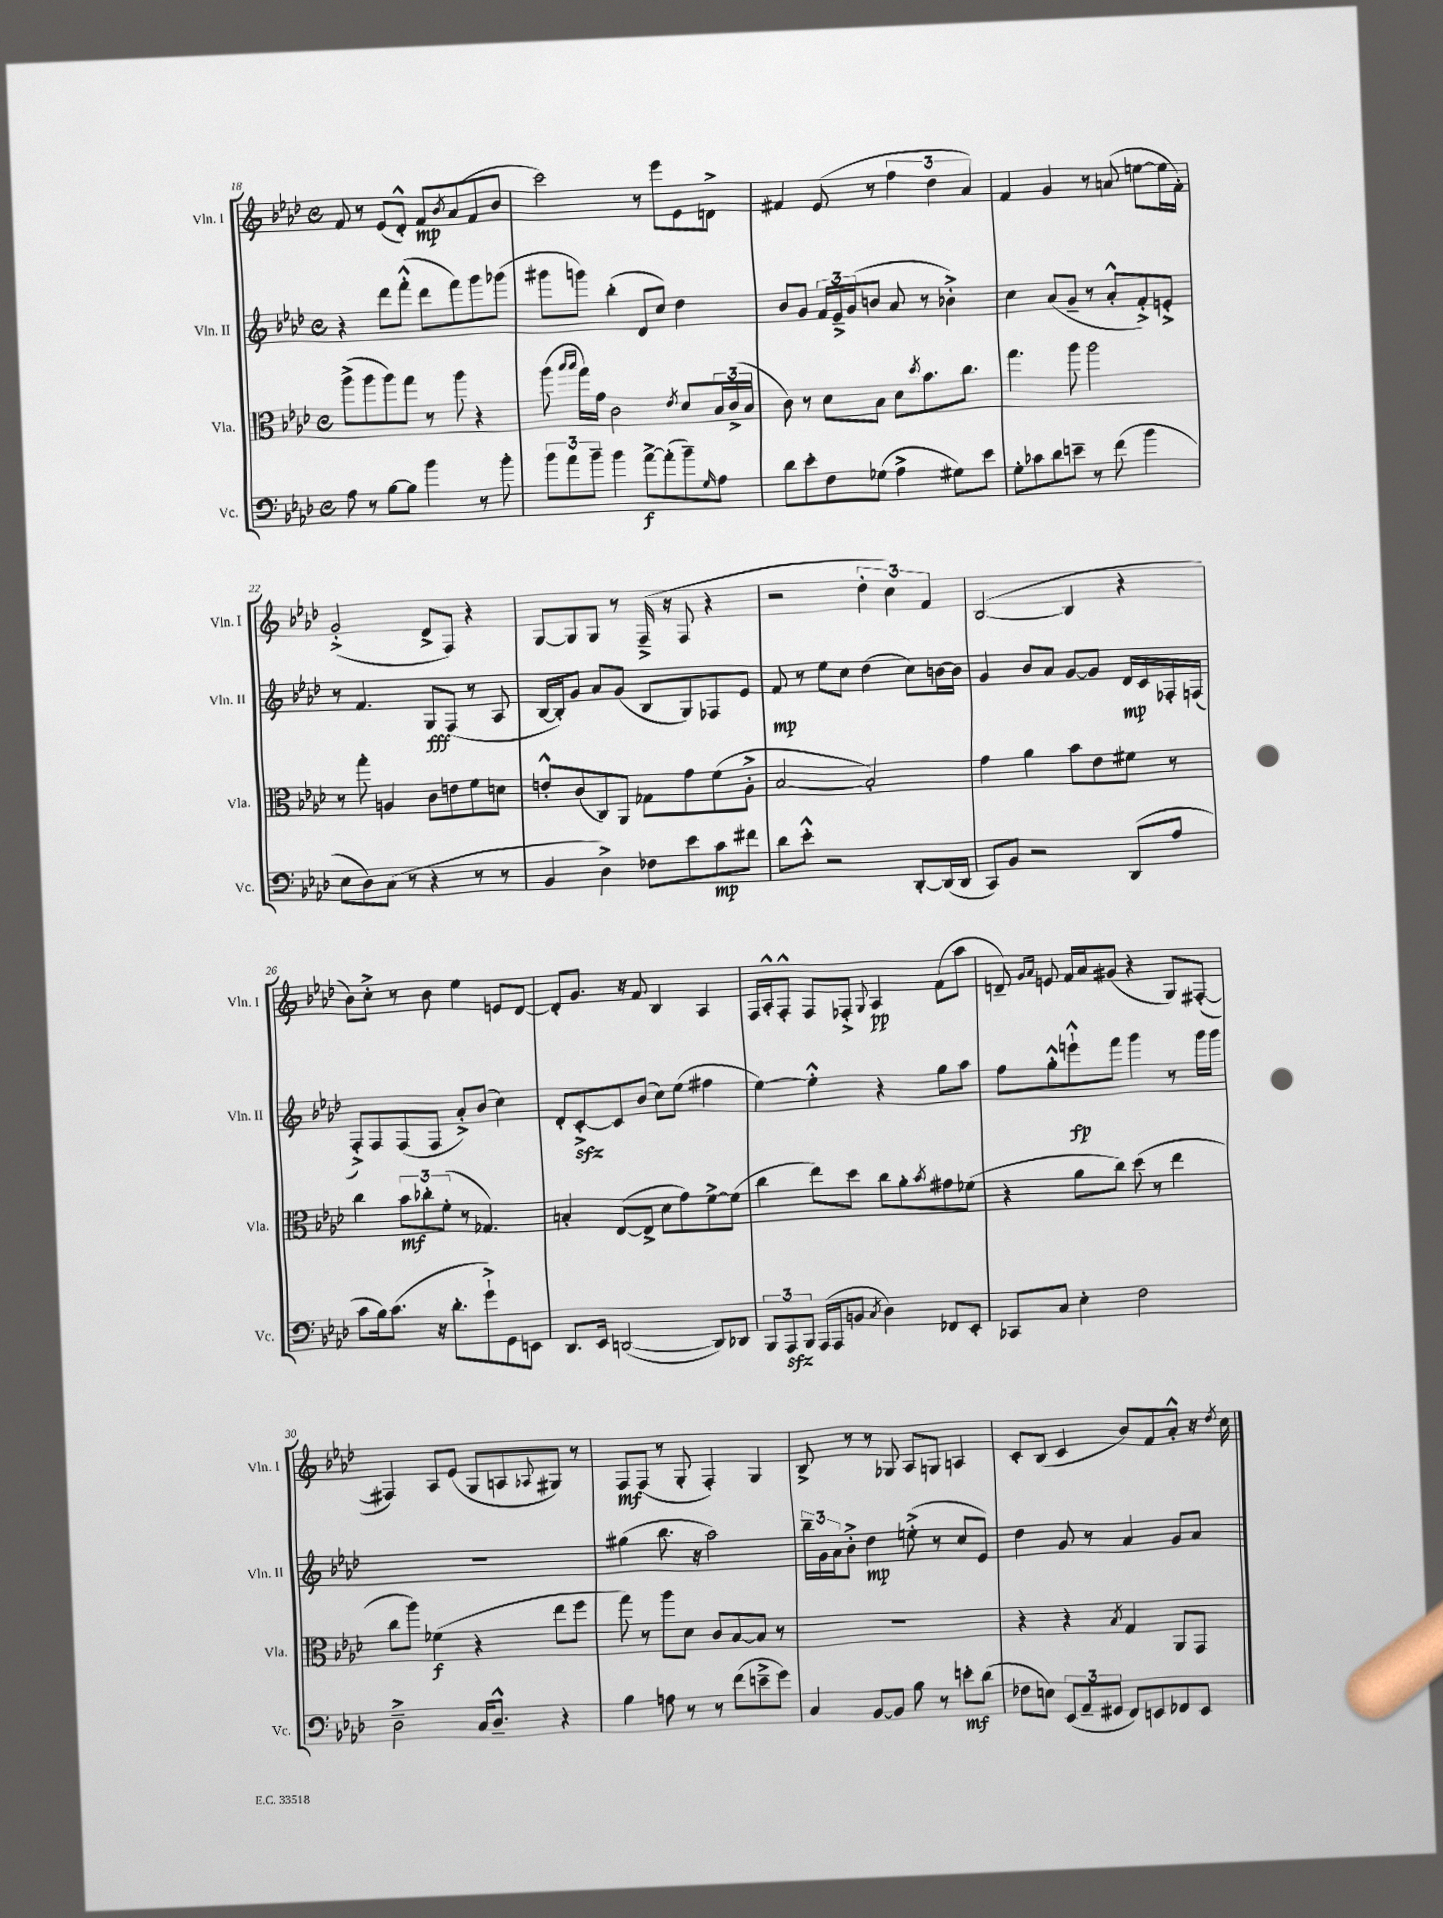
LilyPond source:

<<
\new StaffGroup <<
\new Staff = "s0" \with { instrumentName = "Vln. I" shortInstrumentName = "Vln. I" } {
    \clef treble \key aes \major \defaultTimeSignature \time 4/4
    f'8 r8 ees'8( des'8-.-^) f'8\mp \acciaccatura { bes'8 } aes'8( f'8 bes'8 |
    c'''2) r8 ees'''8 ees'8 d'8-> |
    fis'4 ees'8( r8 \tuplet 3/2 { f''4 des''4 aes'4) } |
    f'4 g'4 r8 a'8( e''8~ e''16 f'16-.) |
    g'2-.->( des'8-> f8) r4 |
    g8~ g8 g8 r8 f16--->( r16 f8 r4 |
    r2 \tuplet 3/2 { des''4-. c''4) f'4 } |
    bes2~( bes4 r4 |
    bes'8) c''8-.-> r8 bes'8 ees''4 e'8 des'8~ |
    des'8-. g'8. r16 f'8 bes4 aes4 |
    f16 aes16-.-^ f8-.-^ f8 fes8-.-> \appoggiatura { g8 } aes4\pp f'8( aes''8 |
    d'8--) \grace { g'16 aes'16 } e'8 f'16 aes'16 gis'8( r4 g8) fis8~-.( |
    fis4) aes8 ees'8( g8 a8 \appoggiatura { aes8 } gis8) r8 |
    f8\mf f8( r8 g8-. f4-.) g4 |
    bes8-> r8 r8 ges8 aes8 g8 a4 |
    c'8-. bes8( c'4 bes'8) f'8 aes'8-.-^ r16 \acciaccatura { des''8 } c''16 \bar "|." |
}
\new Staff = "s1" \with { instrumentName = "Vln. II" shortInstrumentName = "Vln. II" } {
    \clef treble \key aes \major \defaultTimeSignature \time 4/4
    r4 des'''8 f'''8-.-^( des'''8 f'''8) g'''8 ges'''8( |
    gis'''8 g'''8) bes''4-.( des'8 c''8) des''4 |
    bes'8 g'8 \tuplet 3/2 { f'16 ees'16---> g'16( } b'8 aes'8 r8 bes'4-.->) |
    c''4 aes'8( g'8-- r8 aes'8-.-^ f'8-.->) e'8-.-> |
    r8 f'4. g8\fff f8( r8 aes8 |
    bes16~ bes16-.) g'8 aes'8 g'8( bes8 g8) fes8 ees'8 |
    f'8\mp r8 ees''8 c''8 des''4( c''8) b'16~ b'16 |
    g'4 bes'8 aes'8 g'8~ g'8 des'16\mp c'16 fes16-. f16( |
    f8-.->) f8 f8( f8 aes'8-.->) bes'8( c''4) |
    des'8-. c'8~-.->\sfz c'8 bes'8( c''8) ees''8( fis''4 |
    ees''4~) ees''4-.-^ r4 g''8 aes''8 |
    f''8 g''8-.-^ e'''8-!-^\fp f'''8 g'''4 r8 g'''16 g'''16 |
    R1 |
    gis''4( bes''8. r16 aes''2) |
    \tuplet 3/2 { bes''16-- g'16 aes'16 } bes'8-.-> des''4\mp e''8-.->( r8 c''8 ees'8) |
    des''4 g'8 r8 aes'4 g'8 aes'8 \bar "|." |
}
\new Staff = "s2" \with { instrumentName = "Vla." shortInstrumentName = "Vla." } {
    \clef alto \key aes \major \defaultTimeSignature \time 4/4
    aes''8->( aes''8 aes''8) g''8 r8 aes''8 r4 |
    aes''8( \grace { bes''16 bes''16 } g''16) g'16 c'2 \acciaccatura { ees'8 } des'8 \tuplet 3/2 { bes16 c'16->( bes16 } |
    c'8) r8 des'8 bes8 des'8 \acciaccatura { des''8 } bes'8. c''8. |
    g''4. aes''8 aes''2 |
    r8 g''8-. a4 c'8 e'8 f'8 d'8 |
    e'8-.-^ c'8( c8) aes,8 ges8 g'8 f'8( aes8-.-> |
    bes2~ bes2-.) |
    g'4 aes'4 bes'8 ees'8 fis'8 r8 |
    c''4 \tuplet 3/2 { bes'8\mf ces''8-. f'8-.( } r8 ges4.) |
    b4-. ees8~( ees8-> des'8 g'8) f'8~-> f'8( |
    c''4 ees''8) des''8 c''8 aes'8-. \acciaccatura { bes'8 } gis'8 fes'8( |
    r4 aes'8 c''8) des''8( r8 ees''4 |
    c''8 aes''8) fes'4\f( r4 ees''8 f''8 |
    g''8) r8 aes''8 des'8 c'8 bes8~ bes8 r8 |
    R1 |
    r4 r4 \acciaccatura { bes8 } g4 aes,8 g,8 \bar "|." |
}
\new Staff = "s3" \with { instrumentName = "Vc." shortInstrumentName = "Vc." } {
    \clef bass \key aes \major \defaultTimeSignature \time 4/4
    aes8 r8 bes8~ bes8 bes'4 r8 bes'8-. |
    \tuplet 3/2 { bes'8 aes'8 bes'8-- } bes'4 aes'8~->\f aes'8-.( bes'8--) \grace { g16 } aes8 |
    des'8 ees'8-. f8 ges8( aes4-> gis8) ees'8 |
    g8-. ces'8 des'8 e'8-- r8 f'8( bes'4 |
    ees8 des8) c8( r8 r4 r8 r8 |
    bes,4 des4->) fes8 ees'8 c'8\mp fis'8 |
    des'8 ees'8-.-^ r2 des,8~-. des,16( des,16 |
    c,8) bes,8 r2 des,8( aes8 |
    c'8 bes16) c'8.( r16 des'8.-. g'8-!->) g,8 e,8 |
    des,8. ees,16 d,2~( d,8) des,8 |
    \tuplet 3/2 { bes,,8 aes,,8\sfz bes,,8 } aes,,16( aes,,16 b,8 \acciaccatura { c8 } des4) fes,8 ees,8-. |
    ces,8 c8 ees4-. f2 |
    des2---> c16 des8.---^ r4 |
    bes4 a8 r8 r8 f'8( e'8---> g'8) |
    c4 bes,8~ bes,8 bes8 r8 e'8-.\mf des'8( |
    fes8 e8) \tuplet 3/2 { ees,8( aes,8-- gis,8 } f,8) e,8 fes,8 e,8 \bar "|." |
}
>>
>>
\layout { \context { \Score currentBarNumber = #18 } }
